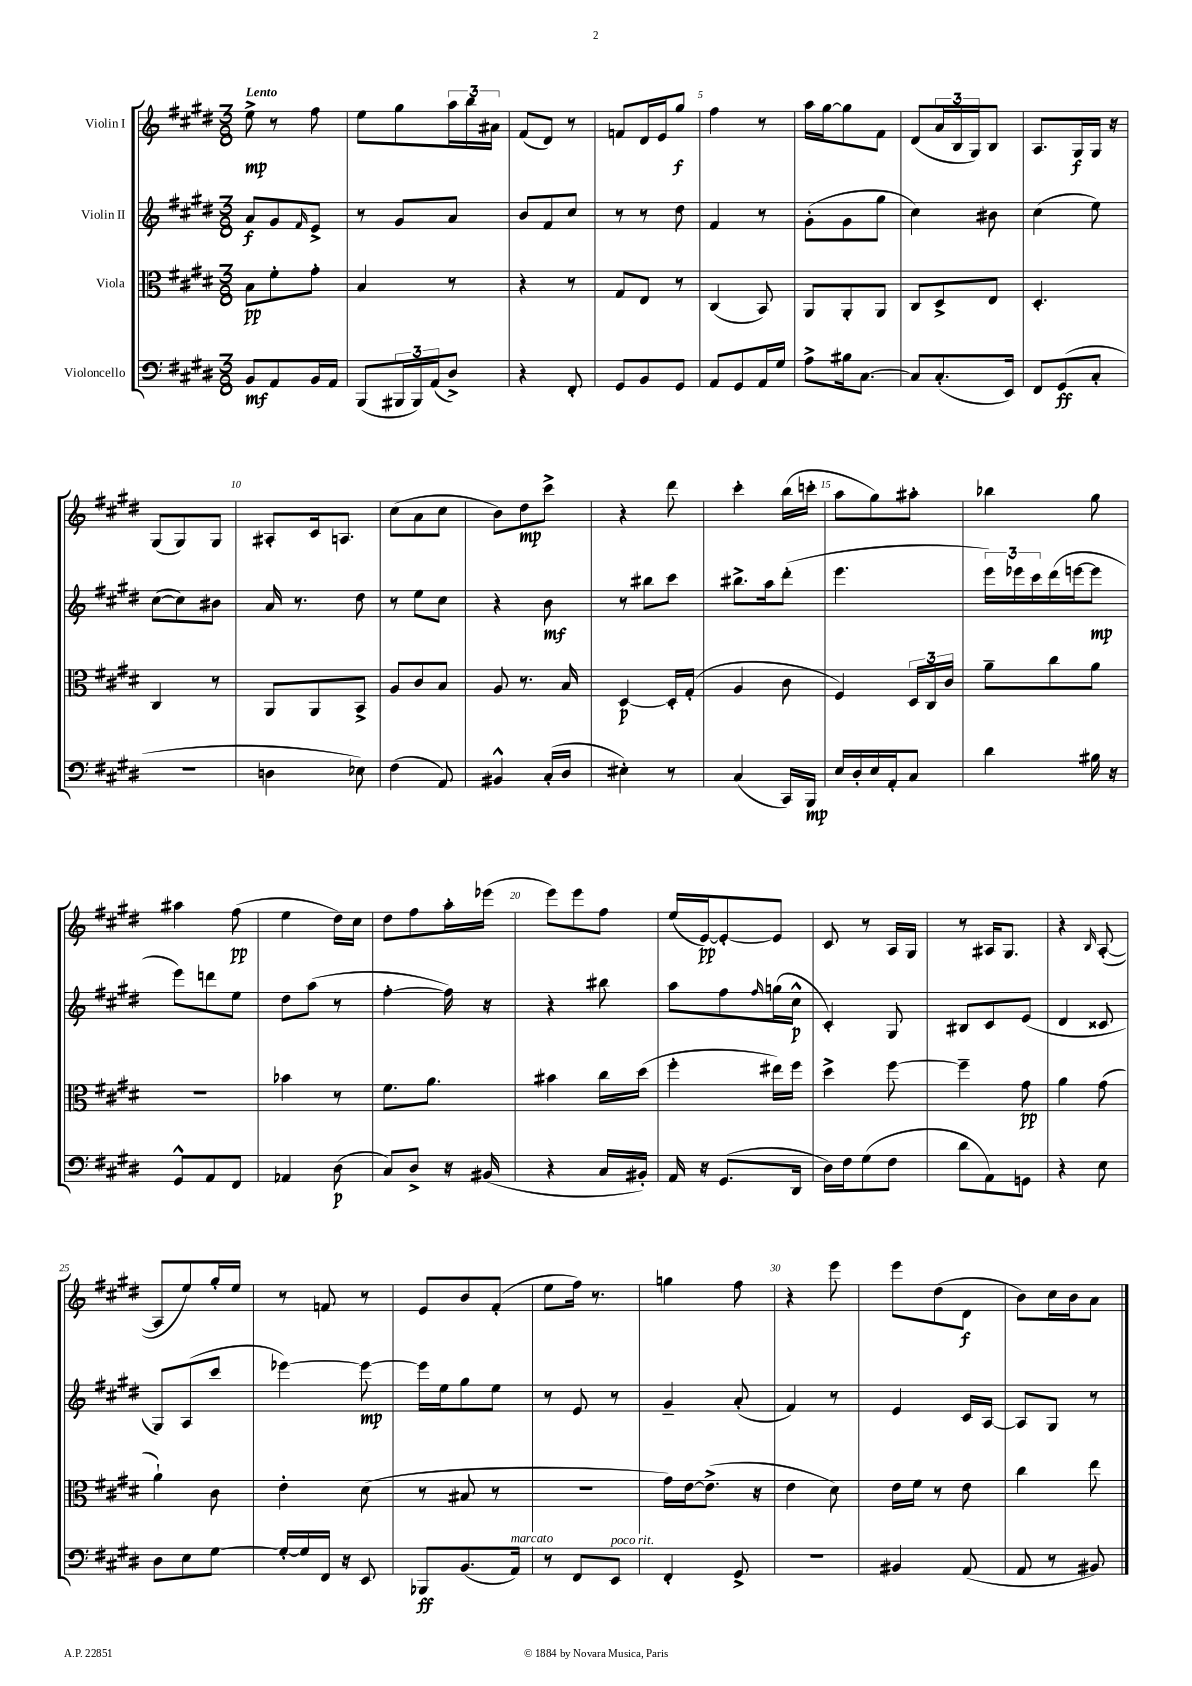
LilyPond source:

<<
\new StaffGroup <<
\new Staff = "s0" \with { instrumentName = "Violin I" } {
    \clef treble \key e \major \numericTimeSignature \time 3/8 \tempo "Lento"
    e''8->\mp r8 fis''8 |
    e''8 gis''8 \tuplet 3/2 { a''16 b''16 ais'16 } |
    fis'8( dis'8) r8 |
    f'8 dis'16 e'16 gis''8\f |
    fis''4 r8 |
    a''16 gis''16~ gis''8 fis'8 |
    dis'8( \tuplet 3/2 { a'16 b16 gis16) } b8 |
    a8. gis16\f gis16 r16 |
    gis8( gis8) gis8 |
    ais8-. cis'16 a8. |
    cis''8( a'8 cis''8 |
    b'8) dis''8\mp cis'''8-> |
    r4 dis'''8 |
    cis'''4-. b''16( c'''16-. |
    a''8 gis''8) ais''8-. |
    bes''4 gis''8 |
    ais''4 fis''8\pp( |
    e''4 dis''16) cis''16 |
    dis''8 fis''8 a''16-. ees'''16( |
    e'''8) e'''8 fis''8 |
    e''16( e'16~\pp) e'8~-. e'8 |
    cis'8 r8 a16 gis16 |
    r8 ais16 gis8. |
    r4 \grace { b16 } a8~-.( |
    a8 e''8) gis''16-. e''16 |
    r8 f'8 r8 |
    e'8 b'8 fis'8-.( |
    e''8 fis''16) r8. |
    g''4 fis''8 |
    r4 e'''8 |
    e'''8 dis''8( dis'8\f |
    b'8) cis''16 b'16 a'8 \bar "|." |
}
\new Staff = "s1" \with { instrumentName = "Violin II" } {
    \clef treble \key e \major \numericTimeSignature \time 3/8
    a'8\f gis'8 \grace { fis'16 } e'8-> |
    r8 gis'8 a'8 |
    b'8 fis'8 cis''8 |
    r8 r8 dis''8 |
    fis'4 r8 |
    gis'8-.( gis'8 gis''8 |
    cis''4) bis'8 |
    cis''4( e''8) |
    cis''8~( cis''8) bis'8 |
    a'16 r8. dis''8 |
    r8 e''8 cis''8 |
    r4 b'8\mf |
    r8 bis''8 cis'''8 |
    bis''8.-> a''16 dis'''8-.( |
    e'''4. |
    \tuplet 3/2 { e'''16) ees'''16 cis'''16 } dis'''16( e'''16~ e'''8\mp |
    e'''8) d'''8 e''8 |
    dis''8 a''8( r8 |
    fis''4~-. fis''16) r16 |
    r4 bis''8 |
    a''8 fis''8 \grace { fis''16 } g''16( cis''16-^\p |
    cis'4-.) gis8 |
    bis8 cis'8 e'8( |
    dis'4 cisis'8 |
    gis8) a8( cis'''8 |
    ees'''4~) ees'''8~\mp |
    ees'''16 e''16 gis''8 e''8 |
    r8 e'8 r8 |
    gis'4-- a'8-.( |
    fis'4) r8 |
    e'4 cis'16 a16~ |
    a8 gis8 r8 \bar "|." |
}
\new Staff = "s2" \with { instrumentName = "Viola" } {
    \clef alto \key e \major \numericTimeSignature \time 3/8
    b8\pp fis'8-. gis'8-. |
    b4 r8 |
    r4 r8 |
    gis8 e8 r8 |
    cis4( b,8) |
    a,8 a,8-. a,8 |
    cis8 dis8-> e8 |
    dis4.-. |
    cis4 r8 |
    a,8 a,8 b,8-> |
    a8 cis'8 b8 |
    a8 r8. b16 |
    dis4~\p dis16-. gis16-.( |
    a4 cis'8 |
    fis4) \tuplet 3/2 { dis16 cis16 cis'16 } |
    a'8-- cis''8 a'8 |
    r4. |
    bes'4 r8 |
    fis'8. a'8. |
    bis'4 cis''16 dis''16( |
    fis''4-. eis''16) fis''16 |
    dis''4-> fis''8~ |
    fis''4-- gis'8\pp |
    a'4 gis'8( |
    a'4-!) cis'8 |
    e'4-. dis'8( |
    r8 bis8 r8 |
    R4. |
    gis'16) e'16~ e'8.->( r16 |
    e'4 dis'8) |
    e'16 fis'16 r8 e'8 |
    cis''4 e''8 \bar "|." |
}
\new Staff = "s3" \with { instrumentName = "Violoncello" } {
    \clef bass \key e \major \numericTimeSignature \time 3/8
    b,8\mf a,8 b,16 a,16 |
    b,,8( \tuplet 3/2 { bis,,16 bis,,16) a,16( } dis8->) |
    r4 fis,8-. |
    gis,8 b,8 gis,8 |
    a,8 gis,8 a,16 gis16 |
    a8-> bis16 cis8.~ |
    cis8 cis8.-.( e,16) |
    fis,8 gis,8\ff( cis8-. |
    r4. |
    d4 ees8) |
    fis4( a,8) |
    bis,4-^ cis16-.( dis16 |
    eis4-.) r8 |
    cis4( cis,16) b,,16\mp |
    e16 dis16-. e16 a,16-. cis8 |
    dis'4 bis16 r16 |
    gis,8-^ a,8 fis,8 |
    aes,4 dis8\p( |
    cis8) dis8-> r16 bis,16( |
    r4 cis16 bis,16-.) |
    a,16 r16 gis,8.( dis,16 |
    dis16) fis16 gis8( fis8 |
    dis'8 a,8) g,8 |
    r4 e8 |
    dis8 e8 gis8~ |
    gis16~-. gis16 fis,16 r16 e,8 |
    bes,,8\ff b,8.( a,16^\markup { \italic "marcato" }) |
    r8 fis,8 e,8^\markup { \italic "poco rit." } |
    fis,4-. gis,8-> |
    R4. |
    bis,4 a,8( |
    a,8 r8 bis,8) \bar "|." |
}
>>
>>
\layout { \context { \Score \override BarNumber.break-visibility = ##(#f #t #t) barNumberVisibility = #(every-nth-bar-number-visible 5) } }
